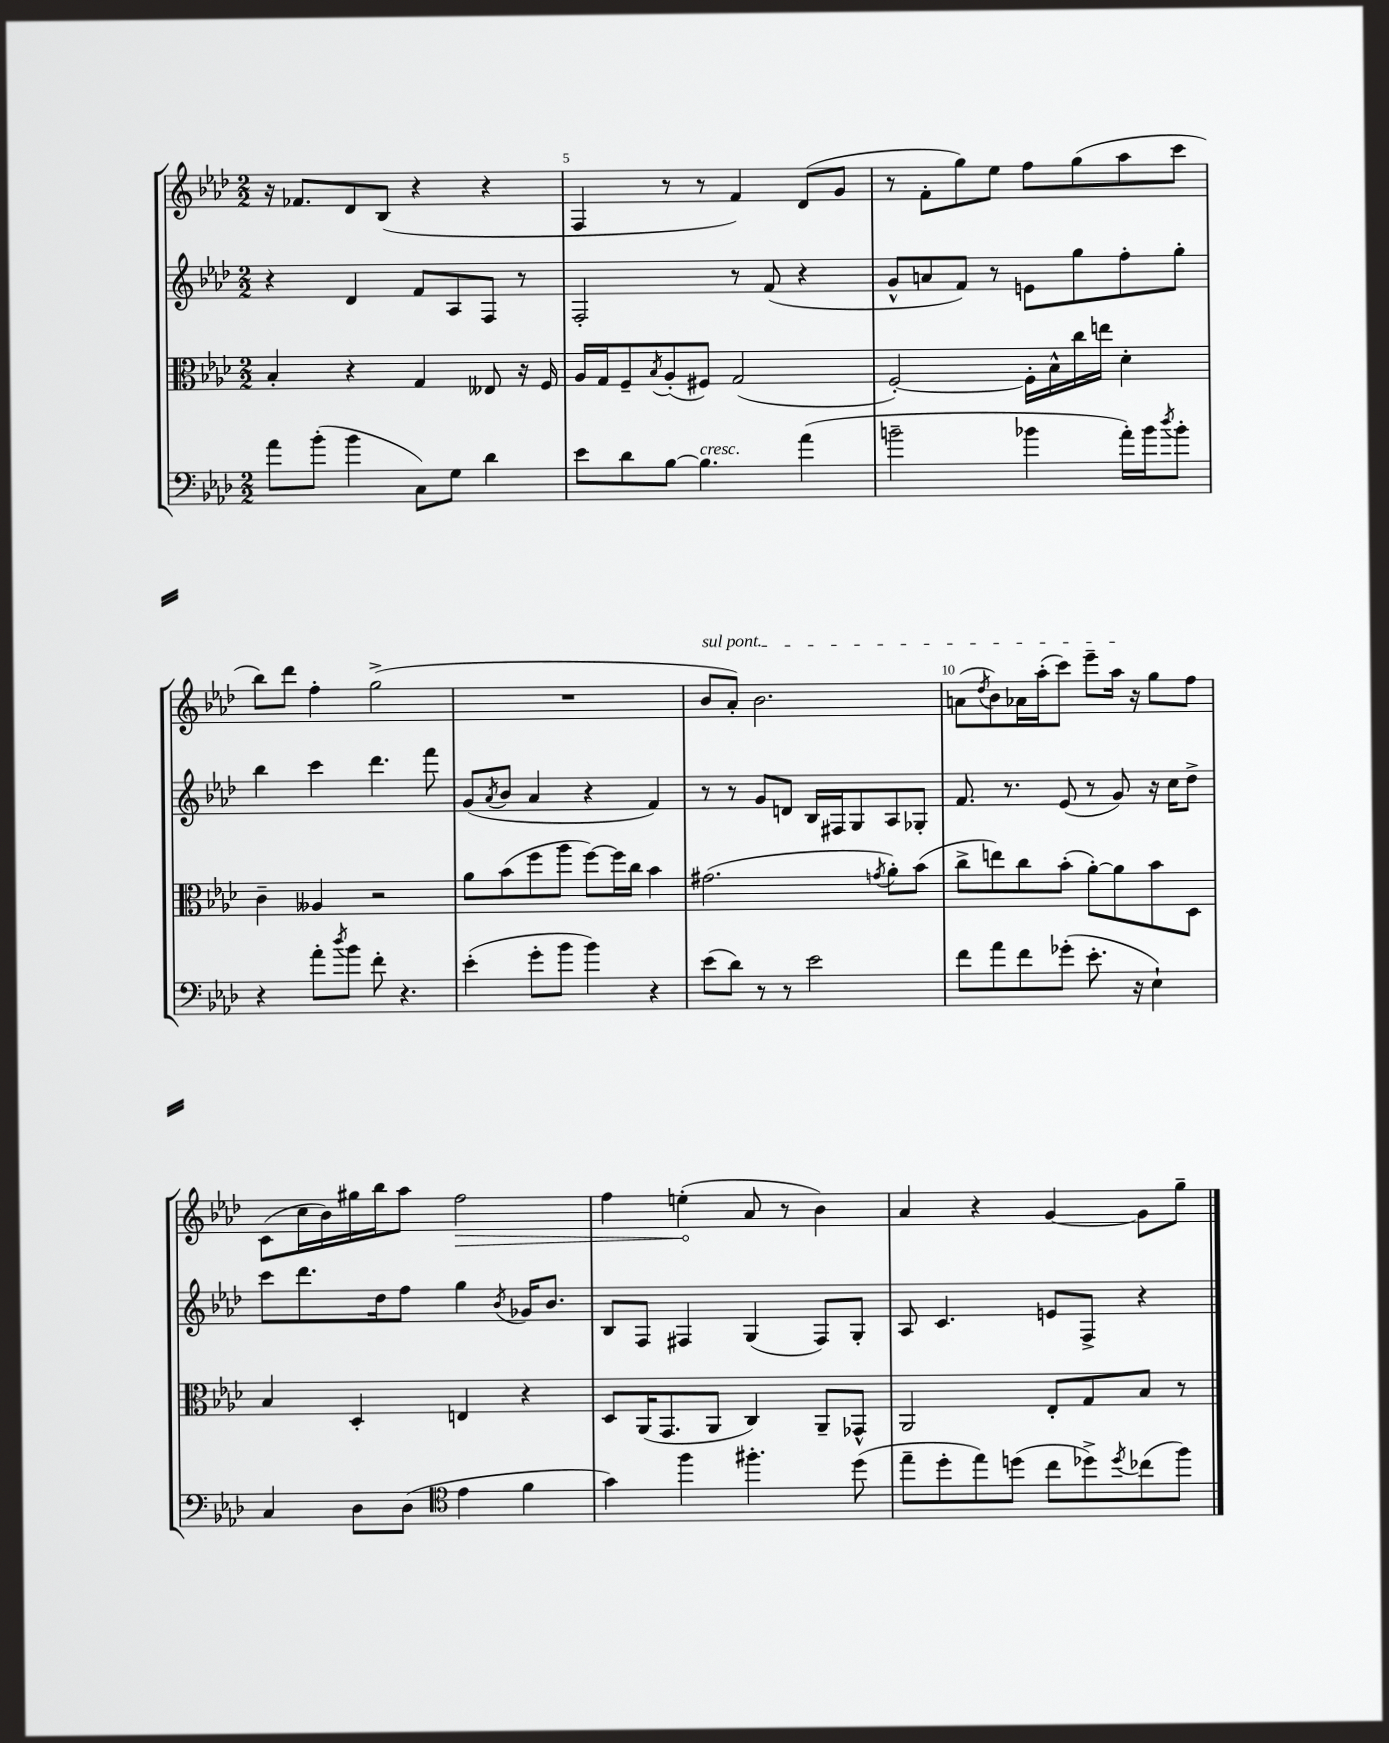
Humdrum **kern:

**kern	**kern	**kern	**kern	**dynam
*part4	*part3	*part2	*part1	*part1
*staff4	*staff3	*staff2	*staff1	*staff1
*clefF4	*clefC3	*clefG2	*clefG2	*
*k[b-e-a-d-]	*k[b-e-a-d-]	*k[b-e-a-d-]	*k[b-e-a-d-]	*
*M2/2	*M2/2	*M2/2	*M2/2	*
=4	=4	=4	=4	=4
8a-\L	4B-'/	4r	16r	.
.	.	.	8.f-X/L	.
(8b-'\J	.	.	.	.
4b-\	4r	4d-/	8d-/	.
.	.	.	(8B-/J	.
8C\L)	4G/	8f/L	4r	.
8G\J	.	8A-/	.	.
4d-\	8E--X/	8F/J	4r	.
.	16r	8r	.	.
.	16F/	.	.	.
=5	=5	=5	=5	=5
8e-\L	16A-/LL	2F'/	4F/	.
.	16G/J	.	.	.
8d-\	8F~/	.	.	.
.	8qB-/	.	.	.
[8B-\J	(8A-'/	.	8r	.
!LO:TX:a:i:t=cresc.	!	!	!	!
4.B-\]	8F#X/J)	.	8r	.
.	(2G/	8r	4f/)	.
.	.	(8f/	.	.
(4a-\	.	4r	(8d-/L	.
.	.	.	8g/J	.
=6	=6	=6	=6	=6
2bn~\	[2F'/)	8g^^/L	8r	.
.	.	8an/	8f'\L	.
.	.	8f/J)	8gg\)	.
.	.	8r	8ee-\J	.
4b-X\	16F'\LL]	8en\L	8ff\L	.
.	16B-^^\	.	.	.
.	16cc\	8gg\	(8gg\	.
.	16een\JJ	.	.	.
16a-'\LL)	4d-'\	8ff'\	8aa-\	.
16b-\J	.	.	.	.
8qdd-/	.	.	.	.
8b-'\J	.	8gg'\J	8ccc\J	.
!!LO:LB:g=z
=7	=7	=7	=7	=7
4r	4c~\	4bb-\	8bb-\L)	.
.	.	.	8ddd-\J	.
8a-'\L	4A--X/	4ccc\	4ff'\	.
8qdd-/	.	.	.	.
8b-\J	.	.	.	.
8f'\	2r	4.ddd-\	(2gg^\	.
4.r	.	.	.	.
.	.	8fff\	.	.
=8	=8	=8	=8	=8
(4e-'\	8a-\L	(8g/L	1r	.
.	.	8qa-/	.	.
.	(8b-\	8b-/J	.	.
8g'\L	8ff\	4a-/	.	.
8b-\J	8aa-\J	.	.	.
4b-\)	[8ff\L)	4r	.	.
.	16ff\L]	.	.	.
.	16cc\JJ	.	.	.
4r	4b-\	4f/)	.	.
=9	=9	=9	=9	=9
!	!	!	!LO:TX:a:i:t=sul pont.	!
(8e-\L	(2.g#X\	8r	8b-/L	.
8d-\J)	.	8r	8a-'/J)	.
8r	.	8g/L	2.b-\	.
8r	.	8dn/J	.	.
2e-\	.	16B-/LL	.	.
.	.	16F#X/J	.	.
.	.	8G/	.	.
.	8qgn/	.	.	.
.	8a-'\L)	8A-/	.	.
.	(8b-\J	8G-X'/J	.	.
=10	=10	=10	=10	=10
8f\L	8cc^\L	8.f/	(8an\L	.
.	.	.	8qdd-/	.
8a-\	8een\)	.	8b-\)	.
.	.	8.r	.	.
8f\	8cc\	.	16a-X\L	.
.	.	.	(16aa-'\J	.
(8g-X'\J	(8b-'\J	(8e-/	8ccc\J)	.
8.e-'\	[8a-'\L)	8r	8eee-~\L	.
.	8a-\]	8g/)	16aa-\Jk	.
16r	.	.	16r	.
4E-`\)	8b-\	16r	8gg\L	.
.	.	16cc\KL	.	.
.	8D-\J	8dd-^\J	8ff\J	.
!!LO:LB:g=z
=11	=11	=11	=11	=11
4C/	4B-/	8ccc\L	(8c\L	.
.	.	8.ddd-\	16cc\L	.
.	.	.	16b-\)	.
8D-\L	4D-'/	.	16gg#X\	.
.	.	16dd-\k	16bb-\J	.
(8D-\J	.	8ff\J	8aa-\J	.
*clefC4	*	*	*	*
!	!	!	!	!LO:HP:b
4e-\	4En/	4gg\	2ff\	>
.	.	8qb-/	.	.
4f\	4r	16g-X/KL	.	.
.	.	8.b-/J	.	.
=12	=12	=12	=12	=12
4g\)	8D-/L	8B-/L	4ff\	.
.	(16AA-/K	8F/J	.	.
.	8.GG/	.	.	.
4ff\	.	4F#X/	(4een'\	.
.	8AA-/J	.	.	.
4.ff#X'\	4C/)	(4G/	8a-/	]
.	.	.	8r	.
.	8AA-~/L	8F#/L)	4b-\)	.
(8dd-\	8GG-X^^/J	8G'/J	.	.
=13	=13	=13	=13	=13
8ee-~\L	2AA-/	8A-/	4a-/	.
8dd-'\	.	4.c/	.	.
8ee-\)	.	.	4r	.
(8ddn\J	.	.	.	.
8cc\L	8E-'/L	8en/L	[4g/	.
8dd-X^\)	8G/	8F^/J	.	.
8qdd-/	.	.	.	.
(8cc-X\	8B-/J	4r	8g\L]	.
8ff\J)	8r	.	8gg~\J	.
==	==	==	==	==
*-	*-	*-	*-	*-
